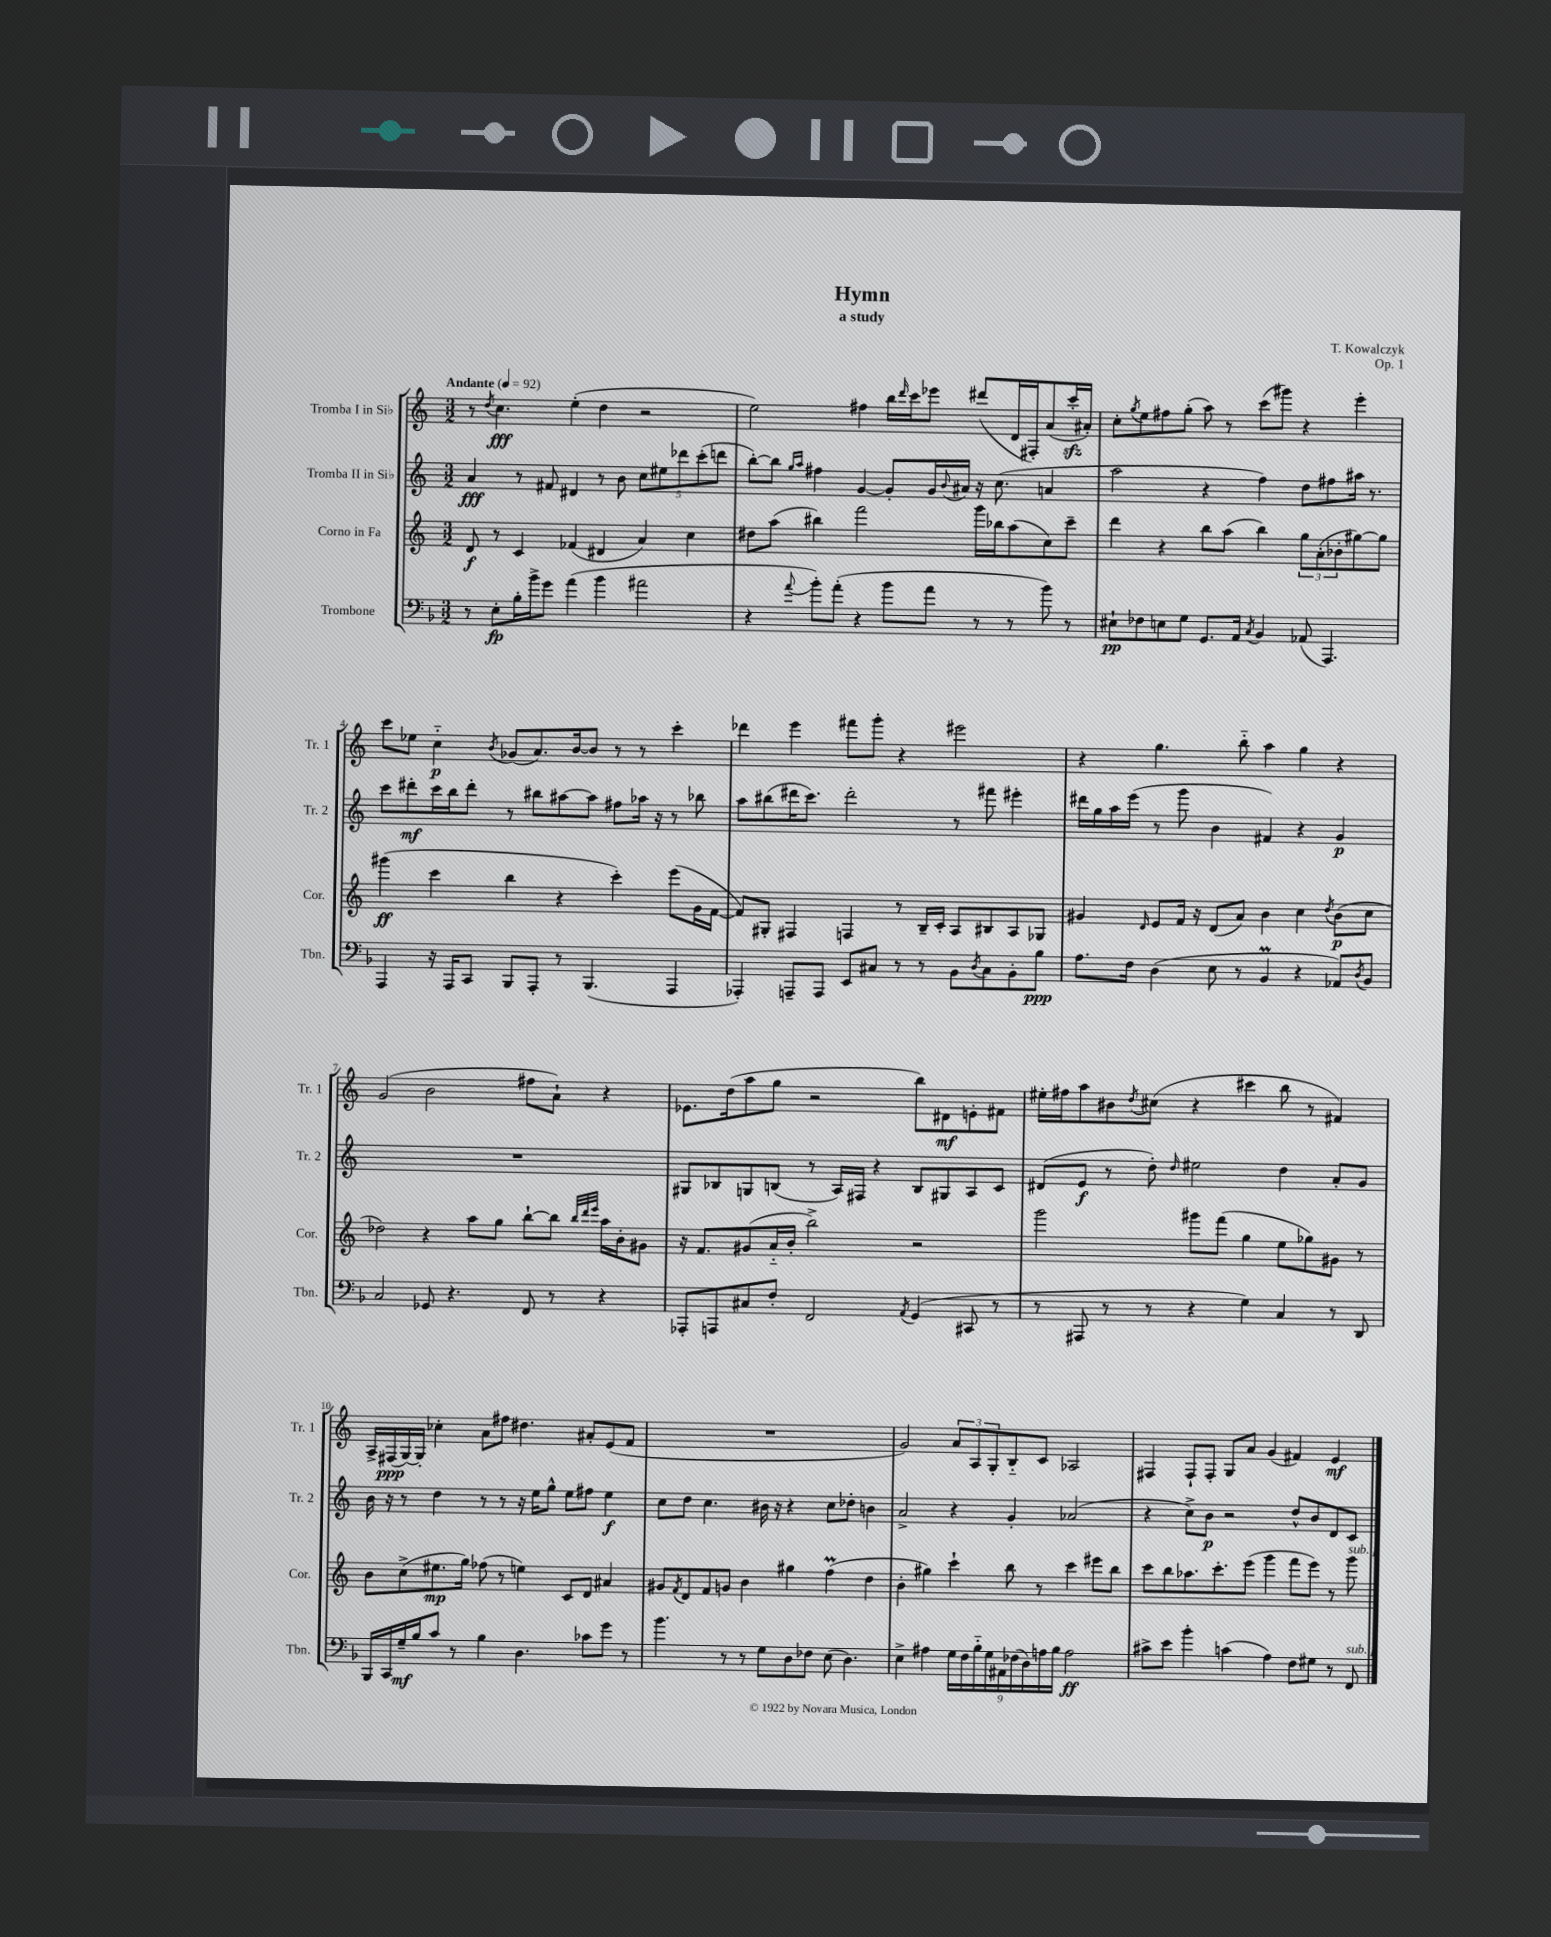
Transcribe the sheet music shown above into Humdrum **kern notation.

**kern	**dynam	**kern	**dynam	**kern	**dynam	**kern	**dynam
*part4	*part4	*part3	*part3	*part2	*part2	*part1	*part1
*staff4	*staff4	*staff3	*staff3	*staff2	*staff2	*staff1	*staff1
*I"Trombone	*	*I"Corno in Fa	*	*I"Tromba II in Si♭	*	*I"Tromba I in Si♭	*
*I'Tbn.	*	*I'Cor.	*	*I'Tr. 2	*	*I'Tr. 1	*
*clefF4	*	*clefG2	*	*clefG2	*	*clefG2	*
*k[b-]	*	*k[]	*	*k[]	*	*k[]	*
*M3/2	*	*M3/2	*	*M3/2	*	*M3/2	*
*MM92	*	*MM92	*	*MM92	*	*MM92	*
=1	=1	=1	=1	=1	=1	=1	=1
!	!	!	!	!	!	!LO:TX:a:B:t=Andante	!
8r	.	8d/	f	4a/	fff	8r	.
.	.	.	.	.	.	8qdd/	.
8E'\L	fp	8r	.	.	.	4.cc\	fff
16B-'\L	.	4c/	.	8r	.	.	.
16b-^\J	.	.	.	.	.	.	.
8g\J	.	.	.	8f#X/	.	.	.
(4a\	.	(4f-X/	.	4d#X/	.	(4ee'\	.
4b-\	.	4d#X/	.	8r	.	4dd\	.
.	.	.	.	8b\	.	.	.
2a#X\	.	4a/)	.	10cc\L	.	2r	.
.	.	.	.	10ee#X\	.	.	.
.	.	.	.	10ddd-X\	.	.	.
.	.	4cc\	.	.	.	.	.
.	.	.	.	(10ccc'\	.	.	.
.	.	.	.	10dddn\J	.	.	.
=2	=2	=2	=2	=2	=2	=2	=2
4r	.	8dd#X\L	.	[8bb'\L)	.	2ee\)	.
.	.	(8aa\J	.	8bb\J]	.	.	.
.	.	.	.	16qqgg/LL	.	.	.
8qqa/	.	.	.	16qqaa/JJ	.	.	.
8b-'\L)	.	4bb#X\)	.	4ff#X\	.	.	.
(8a'\J	.	.	.	.	.	.	.
4r	.	2fff\	.	[4g/	.	4ff#X\	.
8b-\L	.	.	.	8g'/L]	.	16bb\LL	.
.	.	.	.	.	.	16qqddd/	.
.	.	.	.	.	.	16ccc\J	.
8a\J	.	.	.	16g/L	.	8eee-X\J	.
.	.	.	.	8qqb/	.	.	.
.	.	.	.	16a#X/JJ	.	.	.
8r	.	16ggg\LL	.	16r	.	(8ddd#X/L	.
.	.	16bb-X\J	.	(8.cc\	.	.	.
8r	.	(8aa\	.	.	.	16d/L	.
.	.	.	.	.	.	16F#X'/J)	.
8b-\)	.	8cc\)	.	4an/	.	(8a/	.
8r	.	8ccc~\J	.	.	.	16ccczz'/L	.
.	.	.	.	.	.	16a#X'/JJ)	.
=3	=3	=3	=3	=3	=3	=3	=3
8E#X`\L	pp	4ddd\	.	2aa\	.	8cc'\L	.
.	.	.	.	.	.	8qgg/	.
8F-X\	.	.	.	.	.	8ee\	.
8En\	.	4r	.	.	.	8ff#X\	.
8G\J	.	.	.	.	.	(8gg'\J	.
8.GG/L	.	8bb\L	.	4r	.	8aa\)	.
.	.	(8aa\J	.	.	.	8r	.
16AA/Jk	.	.	.	.	.	.	.
8qC/	.	.	.	.	.	.	.
4BB-/	.	4bb\)	.	4ff\)	.	(8ccc\L	.
.	.	.	.	.	.	8ggg#X\J)	.
(8AA-X/	.	12gg\L	.	8dd\L	.	4r	.
.	.	(12a'\	.	.	.	.	.
4.AAA/)	.	.	.	8ff#X\	.	.	.
.	.	12b-X'\	.	.	.	.	.
.	.	[8gg#X\)	.	16aa#X\Jk	.	4eee'\	.
.	.	.	.	8.r	.	.	.
.	.	8gg#\J]	.	.	.	.	.
!!LO:LB:g=z
=4	=4	=4	=4	=4	=4	=4	=4
4AAA/	.	(4ggg#X\	ff	8ccc\L	.	8ccc\L	.
.	.	.	.	8ddd#X'\	mf	8ee-X\J	.
16r	.	4ccc\	.	16ccc\L	.	4cc\	p
16AAA/KL	.	.	.	16bb\J	.	.	.
8CC/J	.	.	.	8ddd#'\J	.	.	.
.	.	.	.	.	.	8qb/	.
8BBB-/L	.	4bb\	.	8r	.	(8g-X/L	.
8AAA'/J	.	.	.	8bb#X\L	.	8.a/)	.
8r	.	4r	.	[8aa#X\	.	.	.
.	.	.	.	.	.	[16b/k	.
(4.BBB-/	.	.	.	8aa#\J]	.	8b/J]	.
.	.	4ccc'\)	.	8ff#X\L	.	8r	.
.	.	.	.	16aa-X\Jk	.	8r	.
.	.	.	.	16r	.	.	.
4AAA/	.	(8eee\L	.	8r	.	4ccc'\	.
.	.	16g\L	.	8bb-X\	.	.	.
.	.	[16f\JJ	.	.	.	.	.
=5	=5	=5	=5	=5	=5	=5	=5
4AAA-X'/)	.	8f/L])	.	8aa\L	.	4ddd-X\	.
.	.	8G#X'/J	.	(8bb#X\	.	.	.
8AAAn~/L	.	4F#X/	.	16ddd#X\K	.	4eee\	.
.	.	.	.	8.ccc\J)	.	.	.
8AAA/J	.	.	.	.	.	.	.
8EE/L	.	4Fn/	.	2ddd#'\	.	8fff#X\L	.
8C#X/J	.	.	.	.	.	8ggg'\J	.
8r	.	8r	.	.	.	4r	.
8r	.	16B~/LL	.	.	.	.	.
.	.	16c'/JJ	.	.	.	.	.
8BB-\L	.	8A/L	.	8r	.	2eee#X\	.
8qD/	.	.	.	.	.	.	.
8C#\	.	8B#X/	.	8fff#X\	.	.	.
8BB-'\	.	8A/	.	4eee#X'\	.	.	.
8B-\J	ppp	8G-X/J	.	.	.	.	.
=6	=6	=6	=6	=6	=6	=6	=6
8.A\L	.	4g#X/	.	16ddd#X\LL	.	4r	.
.	.	.	.	16gg\	.	.	.
.	.	.	.	16aa\	.	.	.
16F\Jk	.	.	.	(16eee\JJ	.	.	.
.	.	16qqd/	.	.	.	.	.
(4D\	.	8e/L	.	8r	.	4.gg\	.
.	.	16f/Jk	.	8ggg\	.	.	.
.	.	16r	.	.	.	.	.
8E\	.	(8d/L	.	4b\	.	.	.
8r	.	8a/J)	.	.	.	8bb\	.
4BB-M/	.	4b\	.	4f#X/)	.	4aa\	.
4r	.	4cc\	.	4r	.	4gg\	.
.	.	8qdd/	.	.	.	.	.
8AA-X/L)	.	(8b\L	p	4g/	p	4r	.
8qD/	.	.	.	.	.	.	.
8BB-/J	.	8cc\J	.	.	.	.	.
!!LO:LB:g=z
=7	=7	=7	=7	=7	=7	=7	=7
2C/	.	2dd-X\)	.	1.r	.	(2g/	.
8GG-X/	.	4r	.	.	.	2b\	.
4.r	.	.	.	.	.	.	.
.	.	8aa\L	.	.	.	.	.
.	.	8gg\J	.	.	.	.	.
8FF/	.	[8bb`\L	.	.	.	8ff#X\L	.
8r	.	8bb\J]	.	.	.	8a`\J)	.
.	.	32qqbb/LLL	.	.	.	.	.
.	.	32qqddd/	.	.	.	.	.
.	.	32qqeee/JJJ	.	.	.	.	.
4r	.	16aa\LL	.	.	.	4r	.
.	.	16b'\J	.	.	.	.	.
.	.	8g#X\J	.	.	.	.	.
=8	=8	=8	=8	=8	=8	=8	=8
8AAA-X'/L	.	16r	.	8G#X/L	.	8.e-X\L	.
.	.	8.f/L	.	.	.	.	.
8AAAn/	.	.	.	8B-X/	.	.	.
.	.	.	.	.	.	(16dd\k	.
8C#X/	.	(8g#X/	.	8Gn/	.	8aa\	.
8F'/J	.	16a/L	.	(8Bn/J	.	8gg\J	.
.	.	16b'/JJ	.	.	.	.	.
2FF/	.	2bb^\)	.	8r	.	2r	.
.	.	.	.	16A/LL)	.	.	.
.	.	.	.	16F#X/JJ	.	.	.
.	.	.	.	4r	.	.	.
8qAA/	.	.	.	.	.	.	.
(4GG/	.	2r	.	8B/L	.	8bb\L)	.
.	.	.	.	8G#X/	.	8d#X\	mf
8CC#X/	.	.	.	8A/	.	8en'\	.
8r	.	.	.	8c/J	.	8f#X\J	.
=9	=9	=9	=9	=9	=9	=9	=9
8r	.	2ggg\	.	(8d#X/L	.	16ee#X'\LL	.
.	.	.	.	.	.	16ff#X\J	.
8AAA#X/	.	.	.	8e/J	f	8aa\	.
8r	.	.	.	8r	.	8b#X\	.
.	.	.	.	.	.	8qdd/	.
8r	.	.	.	8dd'\)	.	(8cc#X\J	.
.	.	.	.	16qqdd/	.	.	.
4r	.	8ggg#X\L	.	2ee#X\	.	4r	.
.	.	(8fff\J	.	.	.	.	.
4G\)	.	4gg\	.	.	.	4ccc#X\	.
4C/	.	8ee\L	.	4dd\	.	8bb\	.
.	.	8gg-X\)	.	.	.	8r	.
8r	.	8g#X\J	.	8a'/L	.	4f#X/)	.
8DD/	.	8r	.	8g/J	.	.	.
!!LO:LB:g=z
=10	=10	=10	=10	=10	=10	=10	=10
16BBB-/LL	.	8b\L	.	16b\	.	16A^/LL	.
16CC/	.	.	.	16r	.	(16F#X/	ppp
16G~/	mf	(8cc^\	.	8r	.	[16G/)	.
16B-/J	.	.	.	.	.	16G'/JJ]	.
8c/J	.	8.ee#X\	mp	4dd\	.	4cc-X'\	.
8r	.	.	.	.	.	.	.
.	.	16gg\Jk)	.	.	.	.	.
4B-\	.	(8ff-X\	.	8r	.	8a\L	.
.	.	8r	.	8r	.	8ff#X\J	.
4.D\	.	4een\)	.	16r	.	4.dd#X\	.
.	.	.	.	16ee\KL	.	.	.
.	.	.	.	8gg^^\J	.	.	.
.	.	8c/L	.	8ee\L	.	.	.
8c-X\L	.	8d/J	.	8ff#X\J	.	8a#X'/L	.
8g\J	.	4a#X/	.	4ee\	f	(8e/	.
8r	.	.	.	.	.	8f/J	.
=11	=11	=11	=11	=11	=11	=11	=11
4.b-\	.	8g#X/L	.	8cc\L	.	1.r	.
.	.	8qf/	.	.	.	.	.
.	.	8d/	.	8dd\J	.	.	.
.	.	8f/	.	4.cc\	.	.	.
8r	.	8gn/J	.	.	.	.	.
8r	.	4b\	.	.	.	.	.
8G\L	.	.	.	16b#X\	.	.	.
.	.	.	.	16r	.	.	.
8D\	.	4gg#X\	.	4r	.	.	.
8F-X\J	.	.	.	.	.	.	.
(8E\	.	(4ffM\	.	8cc\L	.	.	.
4.D\)	.	.	.	8dd-X'\J	.	.	.
.	.	4dd\	.	4bn\	.	.	.
=12	=12	=12	=12	=12	=12	=12	=12
4E^\	.	4b'\	.	2a^/	.	2g/)	.
4A#X\	.	4gg#X\)	.	.	.	.	.
18G\LL	.	4ccc`\	.	4r	.	12a/L	.
18F\	.	.	.	.	.	.	.
.	.	.	.	.	.	12A/	.
18B-\	.	.	.	.	.	.	.
18G\	.	.	.	.	.	12G'/	.
18AA#X\	.	.	.	.	.	.	.
.	.	8bb\	.	4g'/	.	8B/	.
(18F-X\	.	.	.	.	.	.	.
18D\)	.	.	.	.	.	.	.
.	.	8r	.	.	.	8c/J	.
18An\	.	.	.	.	.	.	.
18B-\JJ	.	.	.	.	.	.	.
2A\	ff	4ccc\	.	(2a-X/	.	2A-X/	.
.	.	8eee#X\L	.	.	.	.	.
.	.	8bb\J	.	.	.	.	.
=13	=13	=13	=13	=13	=13	=13	=13
8c#X^\L	.	8ccc\L	.	4r	.	4F#X/	.
8e\J	.	8bb\	.	.	.	.	.
4b-'\	.	8.aa-X\	.	8cc^\L)	.	8F#`/L	.
.	.	.	.	8b\J	p	8F#'/J	.
.	.	8.ccc'\	.	.	.	.	.
(4cn\	.	.	.	2r	.	8G/L	.
.	.	(8eee\J	.	.	.	8a/J	.
4A\)	.	4ggg\	.	.	.	(4g/	.
8F\L	.	8fff\L	.	8dd^^/L	.	4f#X/)	.
8G#X\J	.	8eee\J)	.	8b/	.	.	.
8r	.	8r	.	8d/	.	4e/	mf
!	!	!LO:TX:a:i:t=sub. p	!	!	!	!	!
!LO:TX:a:i:t=sub. p	!	!	!	!	!	!	!
8FF/	.	8ggg\	.	8c/J	.	.	.
==	==	==	==	==	==	==	==
*-	*-	*-	*-	*-	*-	*-	*-
